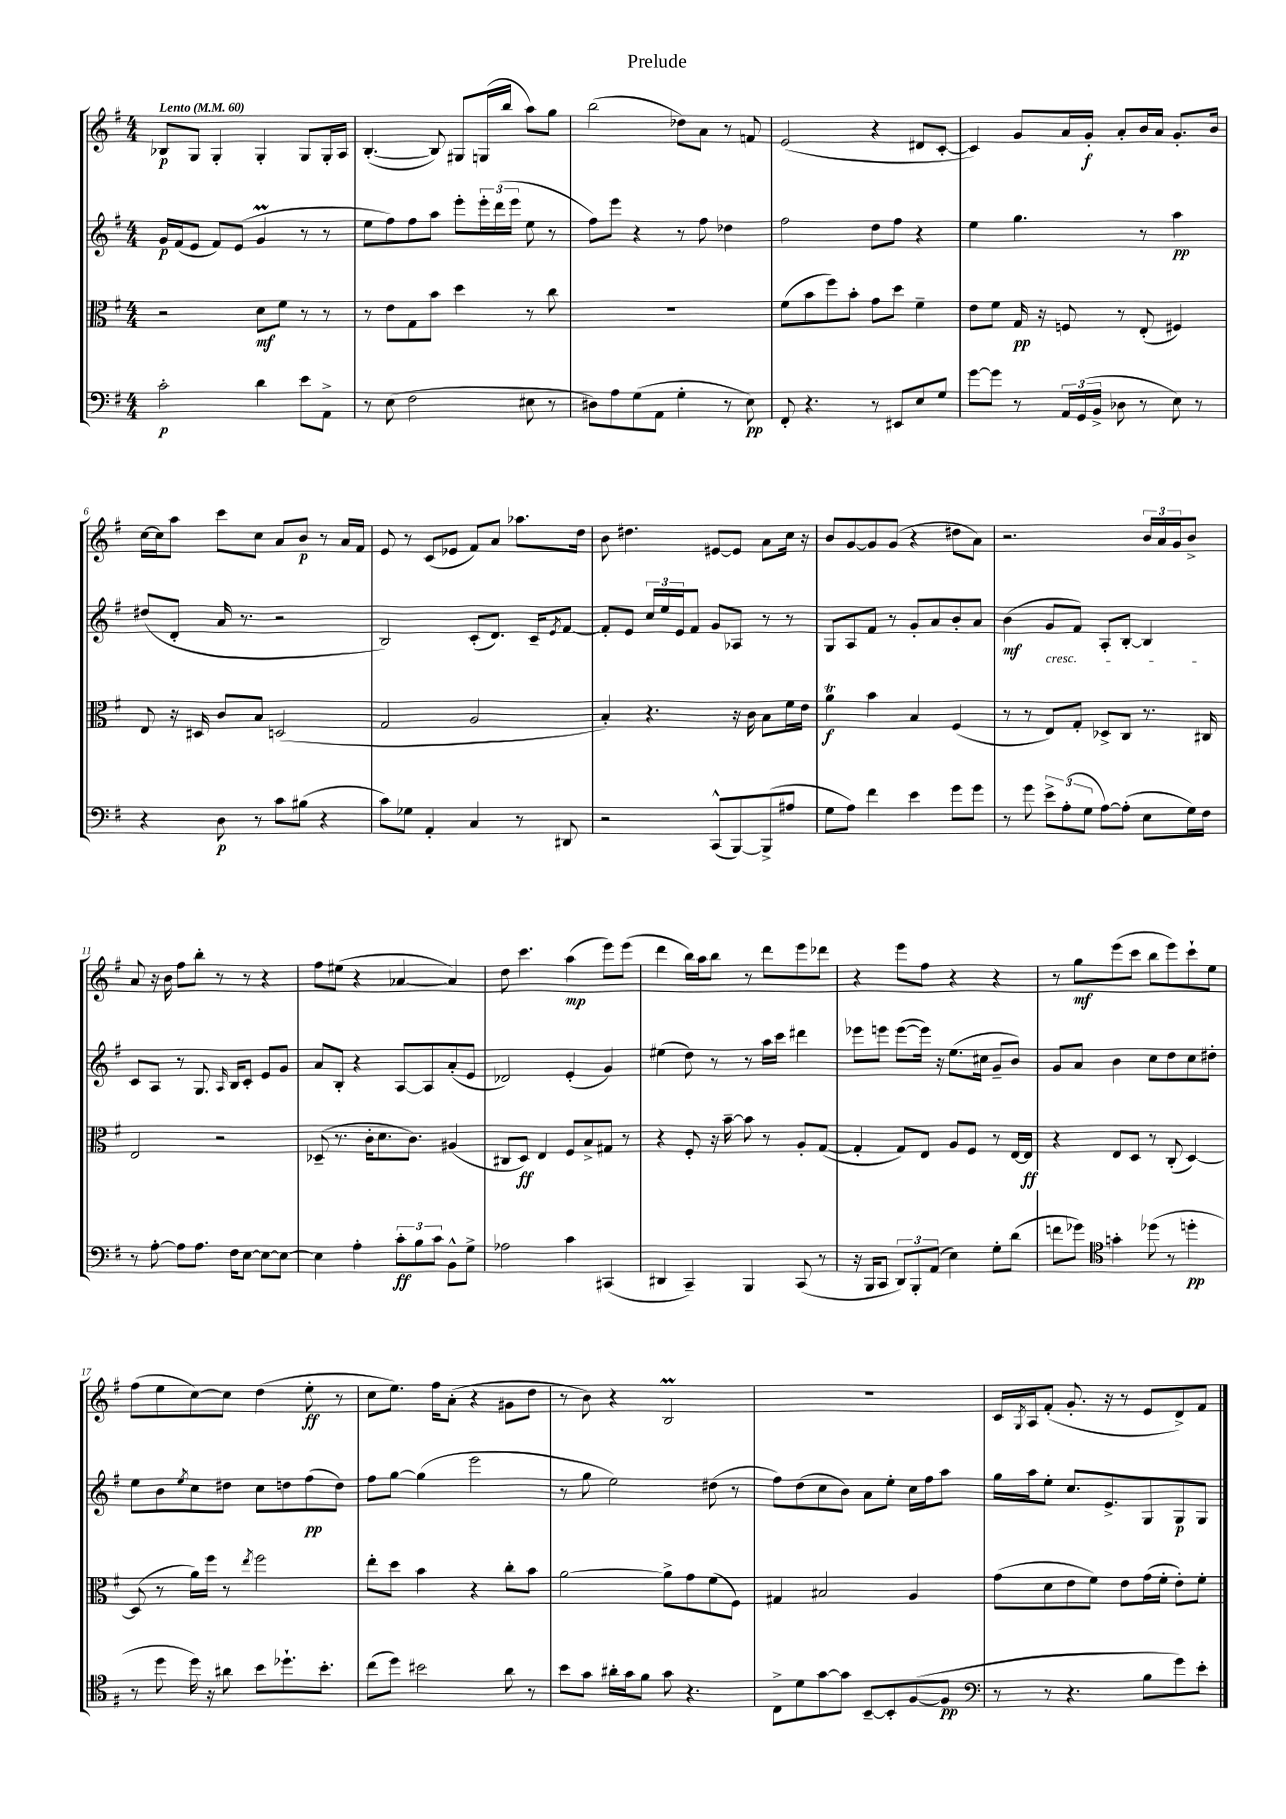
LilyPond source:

\header { title = "Prelude" }
<<
\new StaffGroup <<
\new Staff = "s0" {
    \clef treble \key g \major \numericTimeSignature \time 4/4 \tempo "Lento" 4 = 60
    bes8\p g8 g4-. g4-. g8 g16-. a16 |
    b4.~-.( b8) gis8 g16( b''16 a''8) g''8 |
    b''2( des''8) a'8 r8 f'8 |
    e'2( r4 dis'8 c'8~-. |
    c'4) g'8 a'16 g'16-.\f a'8-. b'16 a'16 g'8.-. b'16 |
    c''16~ c''16 a''8 c'''8 c''8 a'8 b'8\p r8 a'16 fis'16 |
    e'8 r8 c'8( ees'8 fis'8) a'8 aes''8. d''16 |
    b'8 dis''4. eis'8~ eis'8 a'8 c''16 r16 |
    b'8 g'8~ g'8 g'8( r4 dis''8 a'8) |
    r2. \tuplet 3/2 { b'16 a'16 g'16 } b'8-> |
    a'8 r16 b'16 fis''8 b''8-. r8 r8 r4 |
    fis''8 eis''8( r4 aes'4~ aes'4) |
    d''8 c'''4. a''4\mp( e'''8) e'''8( |
    d'''4 b''16) a''16 b''8 r8 d'''8 e'''8 des'''8 |
    r4 e'''8 fis''8 r4 r4 |
    r8 g''8\mf e'''8( c'''8 b''8 e'''8) c'''8-! e''8 |
    fis''8( e''8 c''8~) c''8 d''4( e''8-.\ff r8 |
    c''8 e''8.) fis''16 a'8-.( r4 gis'8 d''8 |
    r8 b'8) r4 b2\prall |
    R1 |
    c'16 \acciaccatura { g8 } a16 fis'8-.( g'8.-. r16 r8 e'8 d'8->) fis'8 \bar "|." |
}
\new Staff = "s1" {
    \clef treble \key g \major \numericTimeSignature \time 4/4
    g'16\p fis'16( e'8 fis'8) e'8( g'4\prall r8 r8 |
    e''8 fis''8) fis''8 a''8 e'''8-. \tuplet 3/2 { e'''16-. d'''16( e'''16 } e''8 r8 |
    fis''8) e'''8 r4 r8 fis''8 des''4 |
    fis''2 d''8 fis''8 r4 |
    e''4 g''4. r8 a''4\pp |
    dis''8( d'8-. a'16 r8. r2 |
    b2) c'8-.( d'8.) c'16-- \acciaccatura { e'8 } fis'8~ |
    fis'8-. e'8 \tuplet 3/2 { c''16 e''16 e'16 } fis'8 g'8 aes8 r8 r8 |
    g8 a8 fis'8 r8 g'8-. a'8 b'8-. a'8 |
    b'4\mf( g'8\cresc fis'8) a8-. b8~-. b4\! |
    c'8 a8 r8 g8. \grace { a16 } b16 c'8-. e'8 g'8 |
    a'8 b8-. r4 a8~ a8 a'8-.( e'8 |
    des'2) e'4-.( g'4) |
    eis''4( d''8) r8 r8 a''16 c'''16 dis'''4 |
    ees'''8 e'''8 e'''8~( e'''16) r16 e''8.( cis''16 g'8-- b'8) |
    g'8 a'8 b'4 c''8 d''8 c''8 dis''8-. |
    e''8 b'8 \acciaccatura { e''8 } c''8 dis''8 c''8 d''8 fis''8\pp( d''8) |
    fis''8 g''8~ g''4( e'''2 |
    r8 g''8 e''2) dis''8( r8 |
    fis''8) d''8( c''8 b'8) a'8 e''8-. c''16 fis''16 a''8 |
    g''16 a''16 e''8-. c''8. e'8.-> g8 g8\p g8 \bar "|." |
}
\new Staff = "s2" {
    \clef alto \key g \major \numericTimeSignature \time 4/4
    r2 d'8\mf fis'8 r8 r8 |
    r8 e'8 g8 b'8 d''4 r8 c''8 |
    R1 |
    fis'8( b'8 fis''8) b'8-. g'8 d''8 fis'4-- |
    e'8 fis'8 g16\pp r16 f8 r8 e8-.( fis4) |
    e8 r16 dis16 c'8 b8 d2( |
    g2 a2 |
    b4-.) r4. r16 c'16 b8 fis'16 e'16 |
    a'4\trill\f b'4 b4 fis4( |
    r8 r8 e8) g8-. des8-> c8 r8. cis16 |
    e2 r2 |
    des8--( r8. c'16-. d'8. c'8.) ais4( |
    cis8 d8\ff) e4 fis8 b8-> gis8 r8 |
    r4 fis8-. r16 b'16~-- b'8 r8 a8-. g8~( |
    g4-. g8) e8 a8 fis8 r8 e16~ e16\ff |
    r4 e8 d8 r8 c8-.( d4~) |
    d8( r8 a'16) fis''16 r8 \acciaccatura { e''8 } fis''2 |
    e''8-. d''8 b'4 r4 c''8-. b'8 |
    a'2~ a'8-> g'8 fis'8( fis8) |
    gis4 bis2 a4 |
    g'8( d'8 e'8 fis'8) e'8 g'16( fis'16-. e'8-.) fis'8-. \bar "|." |
}
\new Staff = "s3" {
    \clef bass \key g \major \numericTimeSignature \time 4/4
    c'2-.\p d'4 e'8 a,8-> |
    r8 e8( fis2 eis8 r8 |
    dis8) a8 g8( a,8 g4-. r8 e8\pp) |
    fis,8-. r4. r8 eis,8 e8 g8 |
    g'8~ g'8 r8 \tuplet 3/2 { a,16 g,16( b,16-> } des8 r8 e8) r8 |
    r4 d8\p r8 c'8 bis8( r4 |
    c'8) ges8 a,4-. c4 r8 dis,8 |
    r2 c,8-^( b,,8~) b,,8->( ais8 |
    g8 a8) fis'4 e'4 g'8 g'8 |
    r8 g'8 \tuplet 3/2 { e'8-> a8-.( g8 } a8~) a8-.( e8 g16) fis16 |
    r8 a8~-. a8 a8. fis16 e8~ e8~ e8~ |
    e4 a4-. \tuplet 3/2 { c'8-.\ff b8 c'8 } b,8-^ g8-> |
    aes2 c'4 cis,4( |
    dis,4 c,4--) b,,4 c,8( r8 |
    r16 b,,16 c,8 \tuplet 3/2 { d,8) b,,8-. a,8( } e4) g8-. d'8( |
    f'8 ges'8) \clef tenor g'4-. des''8( r8 d''4-.\pp |
    r8 d''8 d''16) r16 ais'8 b'8 des''8.-! b'8.-. |
    c''8( d''8) bis'2 a'8 r8 |
    b'8 g'8 ais'16-. g'16 fis'8 g'8 r4. |
    c8-> d'8 g'8~ g'8 b,8~-- b,8-. fis8~( fis8\pp |
    \clef bass r8 r8 r4. b8 g'8) e'8-. \bar "|." |
}
>>
>>
